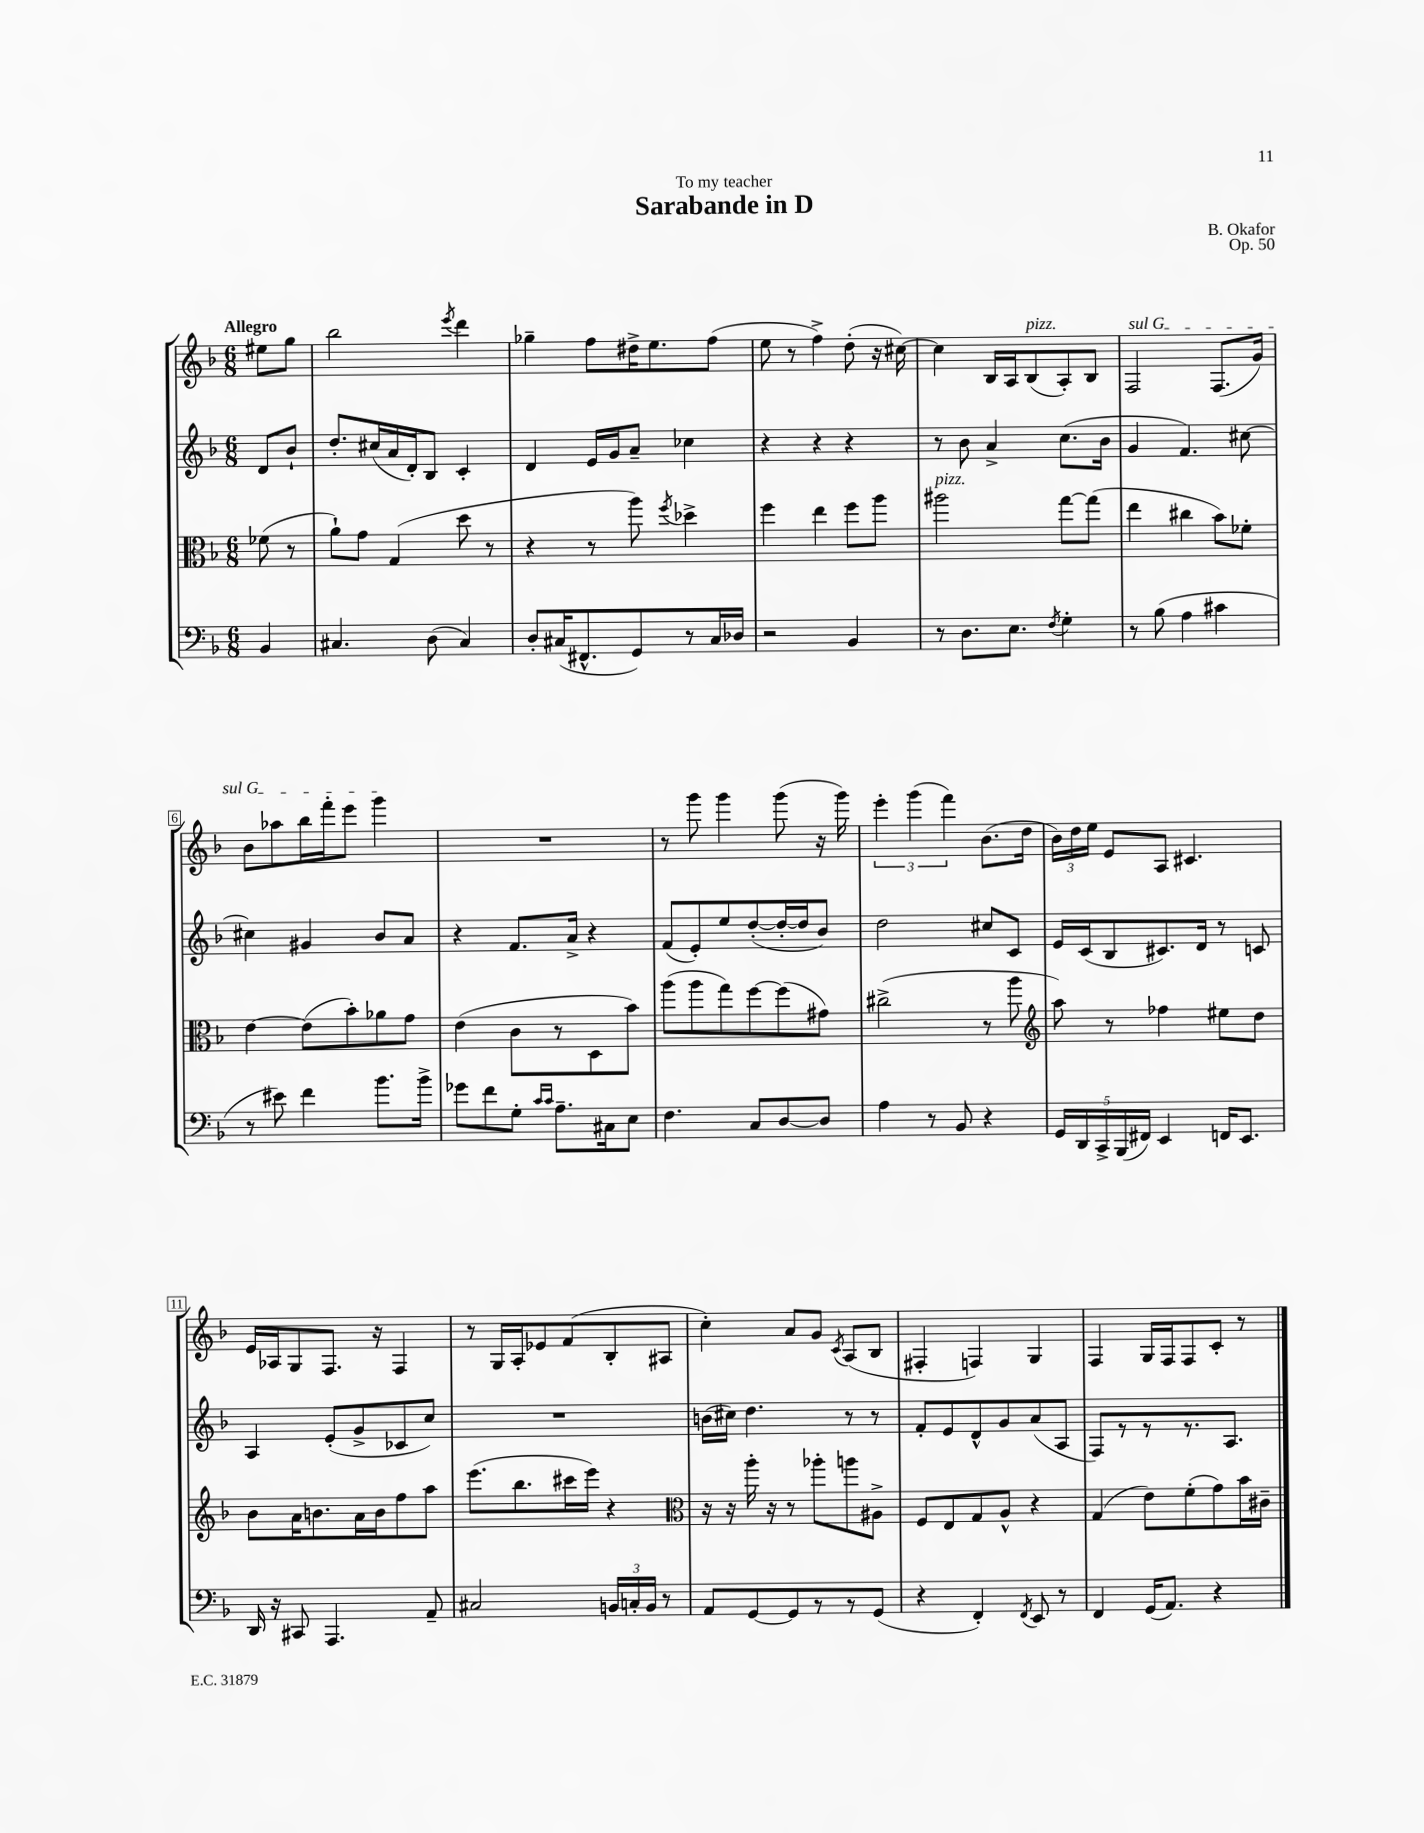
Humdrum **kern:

**kern	**kern	**kern	**kern
*part4	*part3	*part2	*part1
*staff4	*staff3	*staff2	*staff1
*clefF4	*clefC3	*clefG2	*clefG2
*k[b-]	*k[b-]	*k[b-]	*k[b-]
*M6/8	*M6/8	*M6/8	*M6/8
=	=	=	=
!	!	!	!LO:TX:a:B:t=Allegro
4BB-/	(8f-X\	8d/L	8ee#X\L
.	8r	8b-`/J	8gg\J
=1	=1	=1	=1
4.C#X/	8a`\L)	8.dd'/L	2bb-\
.	8g\J	.	.
.	.	(16cc#X/L	.
.	(4G/	16a/	.
.	.	16d'/J)	.
(8D\	.	8B-/J	.
.	.	.	8qeee/
4C#/)	8dd\	4c'/	4ddd\
.	8r	.	.
=2	=2	=2	=2
8D'/L	4r	4d/	4gg-X~\
(16C#X/K	.	.	.
8.FF#X^^/	.	.	.
.	8r	16e/LL	8ff\L
.	.	16g/J	.
8GG/)	8aa\)	8a~/J	16dd#X^\K
.	.	.	8.ee\
.	8qff/	.	.
8r	4dd-X^\	4cc-X\	.
16C#/L	.	.	(8ff\J
16D-X/JJ	.	.	.
=3	=3	=3	=3
2r	4ff\	4r	8ee\
.	.	.	8r
.	4ee\	4r	4ff^\)
4BB-/	8ff\L	4r	(8dd'\
.	8aa\J	.	16r
.	.	.	[16cc#X\)
=4	=4	=4	=4
!	!LO:TX:a:i:t=pizz.	!	!
8r	2aa#X\	8r	4cc#\]
8.D\L	.	8b-\	.
.	.	4a^/	16B-/LL
8.E\J	.	.	16A/J
!	!	!	!LO:TX:a:i:t=pizz.
.	.	.	(8B-/
8qF/	.	.	.
4G'\	[8gg\L	(8.cc\L	8A'/)
.	(8gg\J]	.	8B-/J
.	.	16b-\Jk	.
=5	=5	=5	=5
!	!	!	!LO:TX:a:i:t=sul G
8r	4ee\	4g/	2F/
(8B-\	.	.	.
4A\	4cc#X\	4.f/)	.
4c#X\	8b-\L)	.	(8.F/L
.	8f-X'\J	[8cc#X\	.
.	.	.	16g/Jk)
!!LO:LB:g=z
=6	=6	=6	=6
8r	[4e\	4cc#X\]	8b-\L
8e#X\)	.	.	8aa-X\
4f\	(8e\L]	4g#X/	16bb-\L
.	.	.	16fff'\J
.	8b-'\)	.	8eee\J
8.b-\L	8a-X\	8b-/L	4ggg\
.	8g\J	8a/J	.
16b-^\Jk	.	.	.
=7	=7	=7	=7
8g-X\L	(4e\	4r	2.r
8f\	.	.	.
8G'\J	8c\L	8.f/L	.
16qqc/LL	.	.	.
16qqc/JJ	.	.	.
8.A~\L	8r	.	.
.	.	16a^/Jk	.
.	8D\	4r	.
16C#X\k	.	.	.
8E\J	8b-\J)	.	.
=8	=8	=8	=8
4.F\	(8aa\L	(8f/L	8r
.	8aa\	8e'/)	8ggg\
.	8gg\)	8ee/	4ggg\
8C/L	[8ff\	([8dd'/	.
[8D/	(8ff\]	16dd'/L_	(8ggg\
.	.	16dd/J]	.
8D/J]	8g#X\J)	8b-/J)	16r
.	.	.	16ggg\)
=9	=9	=9	=9
4A\	(2cc#X^\	2dd\	6eee'\
.	.	.	(6ggg\
8r	.	.	.
.	.	.	6fff\)
8BB-/	.	.	.
4r	8r	8cc#X/L	(8.b-\L
.	8aa\	8c/J	.
.	.	.	16dd\Jk
=10	=10	=10	=10
*	*clefG2	*	*
20GG/LL	8aa\)	16e/LL	24b-\LL)
.	.	.	24dd\
20DD/	.	.	.
.	.	(16c/J	.
.	.	.	24ee\JJ
20CC^/	.	.	.
.	8r	8B-/	8e/L
(20BBB-/	.	.	.
20FF#X/JJ)	.	.	.
4EE/	4ff-X\	8.c#X/)	8A/J
.	.	.	4.c#X/
.	.	16d/Jk	.
16FFn/KL	8ee#X\L	8r	.
8.EE/J	.	.	.
.	8dd\J	8cn/	.
!!LO:LB:g=z
=11	=11	=11	=11
16DD/	8b-\L	4A/	16e/LL
16r	.	.	16A-X/J
8CC#X/	16a\K	.	8G/
.	8.bn\	.	.
4.AAA/	.	(8e'/L	8.F/J
.	16a\L	8g^/	.
.	16b\J	.	16r
.	8ff\	8c-X/	4F/
8AA~/	8aa\J	8cc/J)	.
=12	=12	=12	=12
2C#X/	(8.eee\L	2.r	8r
.	.	.	16G/LL
.	8.bb-\	.	16A'/J
.	.	.	8e-X/
.	16ccc#X\L	.	(8f/
.	16eee\JJ)	.	.
24BBn/LL	4r	.	8B-'/
24Cn'/	.	.	.
24BB/JJ	.	.	.
8r	.	.	8A#X/J
=13	=13	=13	=13
*	*clefC3	*	*
8AA/L	16r	(16bn\LL	4cc'\)
.	16r	16cc#X\JJ)	.
[8GG/	16aa'\	4.dd\	.
.	16r	.	.
8GG/]	8r	.	8a/L
8r	8aa-X'\L	.	8g/J
.	.	.	8qc/
8r	8aan\	8r	(8A/L
(8GG/J	8A#X^\J	8r	8B-/J
=14	=14	=14	=14
4r	8F/L	8f'/L	4F#X'/
.	8E/	8e/	.
4FF'/)	8G/	8d^^/	4Fn/)
.	8A^^/J	8g/	.
8qFF/	.	.	.
8EE/	4r	(8a/	4G/
8r	.	8A/J	.
=15	=15	=15	=15
4FF/	(4G/	8F/L)	4F/
.	.	8r	.
(16GG/KL	8e\L)	8r	16G/LL
8.AA/J)	.	.	16F/J
.	(8f'\	8.r	8F/
4r	8g\)	.	8c'/J
.	.	8.A/J	.
.	16b-\L	.	8r
.	16c#X~\JJ	.	.
==	==	==	==
*-	*-	*-	*-
